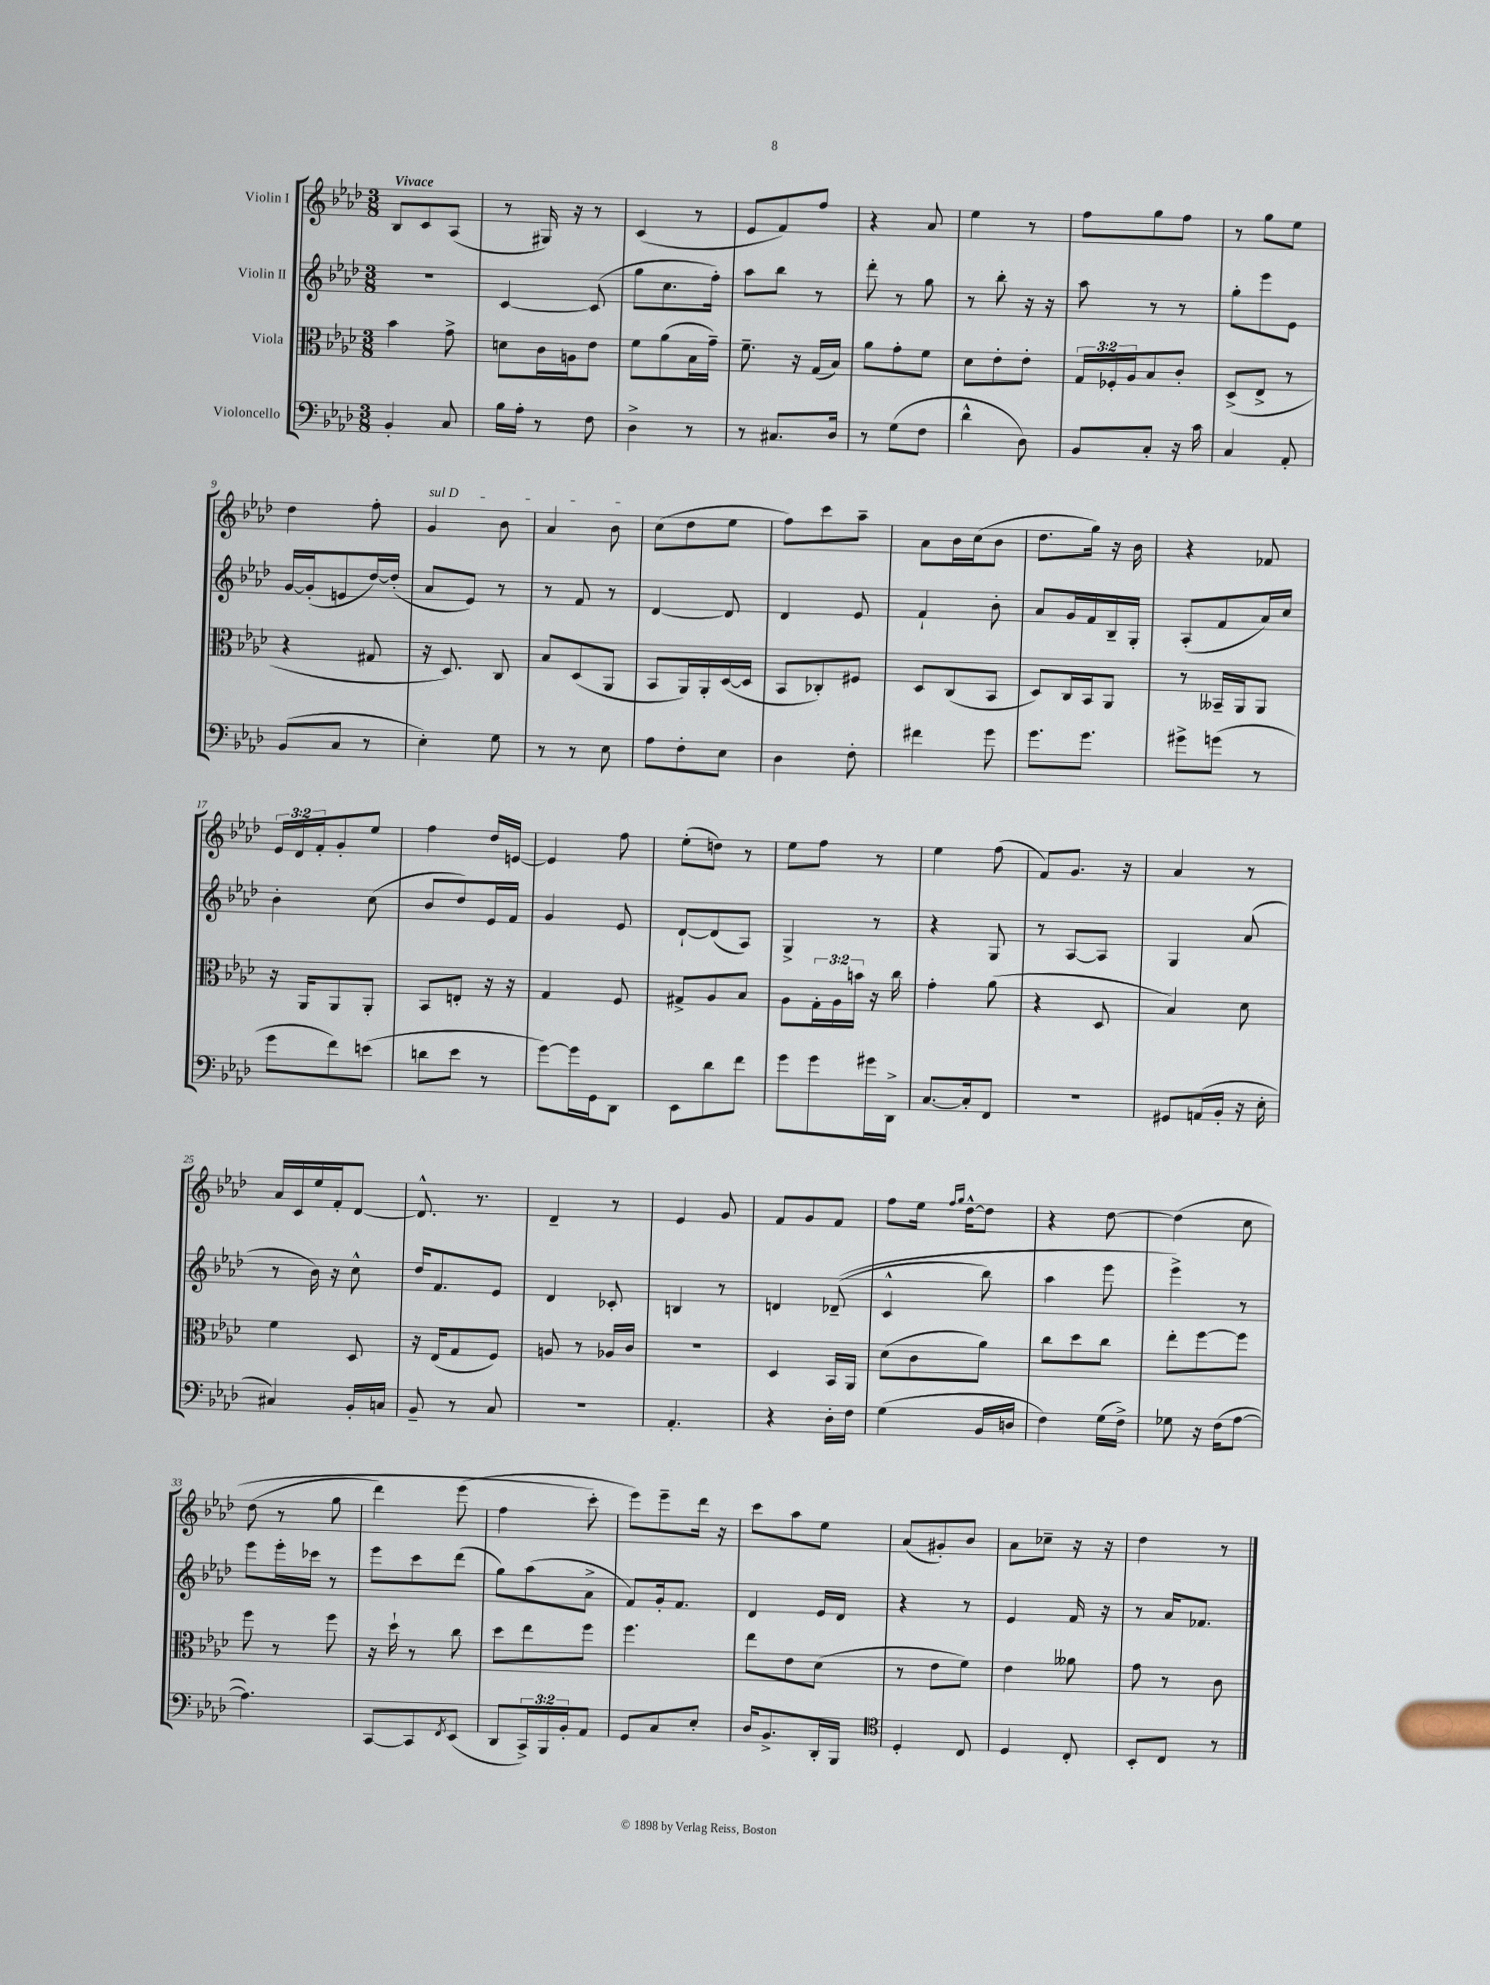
<<
\new StaffGroup <<
\new Staff = "s0" \with { instrumentName = "Violin I" } {
    \clef treble \key aes \major \numericTimeSignature \time 3/8 \override Staff.TupletNumber.text = #tuplet-number::calc-fraction-text \tempo "Vivace"
    bes8 c'8 aes8( |
    r8 gis16) r16 r8 |
    c'4( r8 |
    ees'8 f'8) f''8 |
    r4 aes'8 |
    ees''4 r8 |
    f''8 g''8 f''8 |
    r8 g''8 ees''8 |
    des''4 f''8-. |
    \once \override TextSpanner.bound-details.left.text = \markup { \italic "sul D" } g'4\startTextSpan bes'8 |
    aes'4 bes'8\stopTextSpan |
    c''8( des''8 ees''8 |
    f''8) c'''8 aes''8-- |
    aes'8 bes'16 c''16( bes'8 |
    des''8. g''16) r16 bes'16 |
    r4 fes'8 |
    \tuplet 3/2 { ees'16 des'16 f'16-. } g'8-. ees''8 |
    f''4 des''16 e'16~ |
    e'4 f''8 |
    ees''8-.( d''8) r8 |
    ees''8 f''8 r8 |
    ees''4 f''8( |
    f'8) g'8. r16 |
    aes'4 r8 |
    aes'16 c'16 ees''16 f'16-. des'8~ |
    des'8.-^ r8. |
    des'4-- r8 |
    ees'4 g'8 |
    f'8 g'8 f'8 |
    f''8 ees''16 \grace { f''16 g''16 } des''16~-^ des''8 |
    r4 des''8~ |
    des''4\( c''8 |
    des''8( r8 g''8 |
    des'''4) ees'''8( |
    f''4 c'''8-.\) |
    ees'''8) ees'''8-- des'''16 r16 |
    c'''8 aes''8 ees''8 |
    aes'8( gis'8-.) bes'8 |
    aes'8 ces''8-- r16 r16 |
    des''4 r8 \bar "|." |
}
\new Staff = "s1" \with { instrumentName = "Violin II" } {
    \clef treble \key aes \major \numericTimeSignature \time 3/8
    R4. |
    c'4~ c'8( |
    g''8 c''8. f''16-.) |
    aes''8 bes''8 r8 |
    des'''8-. r8 g''8 |
    r8 bes''8-. r16 r16 |
    aes''8 r8 r8 |
    g''8-. ees'''8 ees'8 |
    g'16~ g'16-.( e'8 des''16~) des''16-.( |
    aes'8 ees'8) r8 |
    r8 f'8 r8 |
    des'4~ des'8 |
    des'4 ees'8 |
    f'4-! bes'8-. |
    aes'8 g'16 f'16 bes16-- g16-. |
    aes8-.( f'8 aes'16) c''16 |
    bes'4-. c''8( |
    bes'8 des''8) ees'16 f'16 |
    g'4 ees'8 |
    des'8~-! des'8( aes8) |
    g4-> r8 |
    r4 g8 |
    r8 aes8~ aes8 |
    g4 aes'8( |
    r8 bes'16) r16 c''8-^ |
    des''16 f'8. ees'8 |
    des'4 ces'8-. |
    b4 r8 |
    d'4 des'8--(\( |
    c'4-^ bes''8) |
    aes''4 ees'''8 |
    ees'''4->\) r8 |
    ees'''8 ees'''16-. ces'''16 r8 |
    ees'''8 c'''8 des'''8( |
    g''8) aes''8( aes'8-> |
    f'8) g'16-. f'8. |
    des'4 ees'16 des'16 |
    r4 r8 |
    ees'4 f'16 r16 |
    r8 aes'16 fes'8. \bar "|." |
}
\new Staff = "s2" \with { instrumentName = "Viola" } {
    \clef alto \key aes \major \numericTimeSignature \time 3/8 \override Staff.TupletNumber.text = #tuplet-number::calc-fraction-text
    bes'4 g'8-> |
    d'8 c'16 a16 ees'8 |
    f'8 aes'8( bes16 g'16--) |
    f'8.-- r16 g16( bes16) |
    aes'8 g'8-. f'8 |
    des'8 ees'8-. ees'8-. |
    \tuplet 3/2 { g16 fes16-. aes16 } bes8 c'8-. |
    des8->( ees8-> r8 |
    r4 gis8 |
    r16 des8.) c8 |
    bes8 des8( aes,8 |
    bes,8 aes,16) aes,16-. des16~( des16 |
    bes,8 ces8-.) fis8 |
    des8 c8( bes,8 |
    des8) c16 bes,16 aes,8 |
    r8 beses,16-- aes,16 aes,8 |
    r16 aes,16 aes,8 aes,8-. |
    bes,8 e8-. r16 r16 |
    g4 f8 |
    gis8-> aes8 bes8 |
    aes8 \tuplet 3/2 { g16-. aes16 b'16 } r16 c''16 |
    g'4-. aes'8( |
    r4 des8 |
    bes4) des'8 |
    f'4 des8 |
    r16 ees16( g8 f8) |
    a8 r8 aes16 c'16 |
    R4. |
    des4 bes,16 aes,16 |
    des'8( c'8 aes'8) |
    c''8 des''8 c''8 |
    ees''8-. f''8~ f''8 |
    f''8 r8 f''8 |
    r16 des''16-! r8 c''8 |
    des''8 ees''8 f''8 |
    f''4. |
    ees''8 ees'8 des'8( |
    r8 ees'8 f'8) |
    ees'4 aeses'8 |
    g'8 r8 c'8 \bar "|." |
}
\new Staff = "s3" \with { instrumentName = "Violoncello" } {
    \clef bass \key aes \major \numericTimeSignature \time 3/8 \override Staff.TupletNumber.text = #tuplet-number::calc-fraction-text
    bes,4-. c8 |
    bes16 aes16-. r8 f8 |
    des4-> r8 |
    r8 cis8. des16 |
    r8 g8( f8 |
    des'4-^ des8) |
    bes,8 c8-. r16 c'16 |
    c4 aes,8-. |
    bes,8( c8 r8 |
    ees4-.) g8 |
    r8 r8 ees8 |
    aes8 f8-. ees8 |
    des4 f8-. |
    fis'4 g'8 |
    g'8. g'8. |
    gis'8-> g'8( r8 |
    g'8 f'8) e'8( |
    d'8 ees'8 r8 |
    g'8~) g'16 g,16 des,8 |
    ees,8 des'8 f'8 |
    g'8 g'8 gis'16 des,16-> |
    c8.~ c16-. f,8 |
    R4. |
    gis,8 a,16( bes,16-. r16 ees16-. |
    cis4) bes,16-. c16 |
    bes,8-- r8 c8 |
    R4. |
    aes,4.-. |
    r4 des16-. f16 |
    g4( bes,16 d16 |
    f4) g16( f16->) |
    ges8 r16 f16( aes8~ |
    aes4.) |
    c,8~ c,8 \acciaccatura { f,8 } ees,8( |
    des,8 \tuplet 3/2 { c,16->) bes,,16 bes,16-. } aes,8 |
    g,8 c8 ees8-. |
    des16 bes,8.-> des,16-. bes,,16 |
    \clef tenor des4-. c8 |
    des4 c8-. |
    bes,8-. c8 r8 \bar "|." |
}
>>
>>
